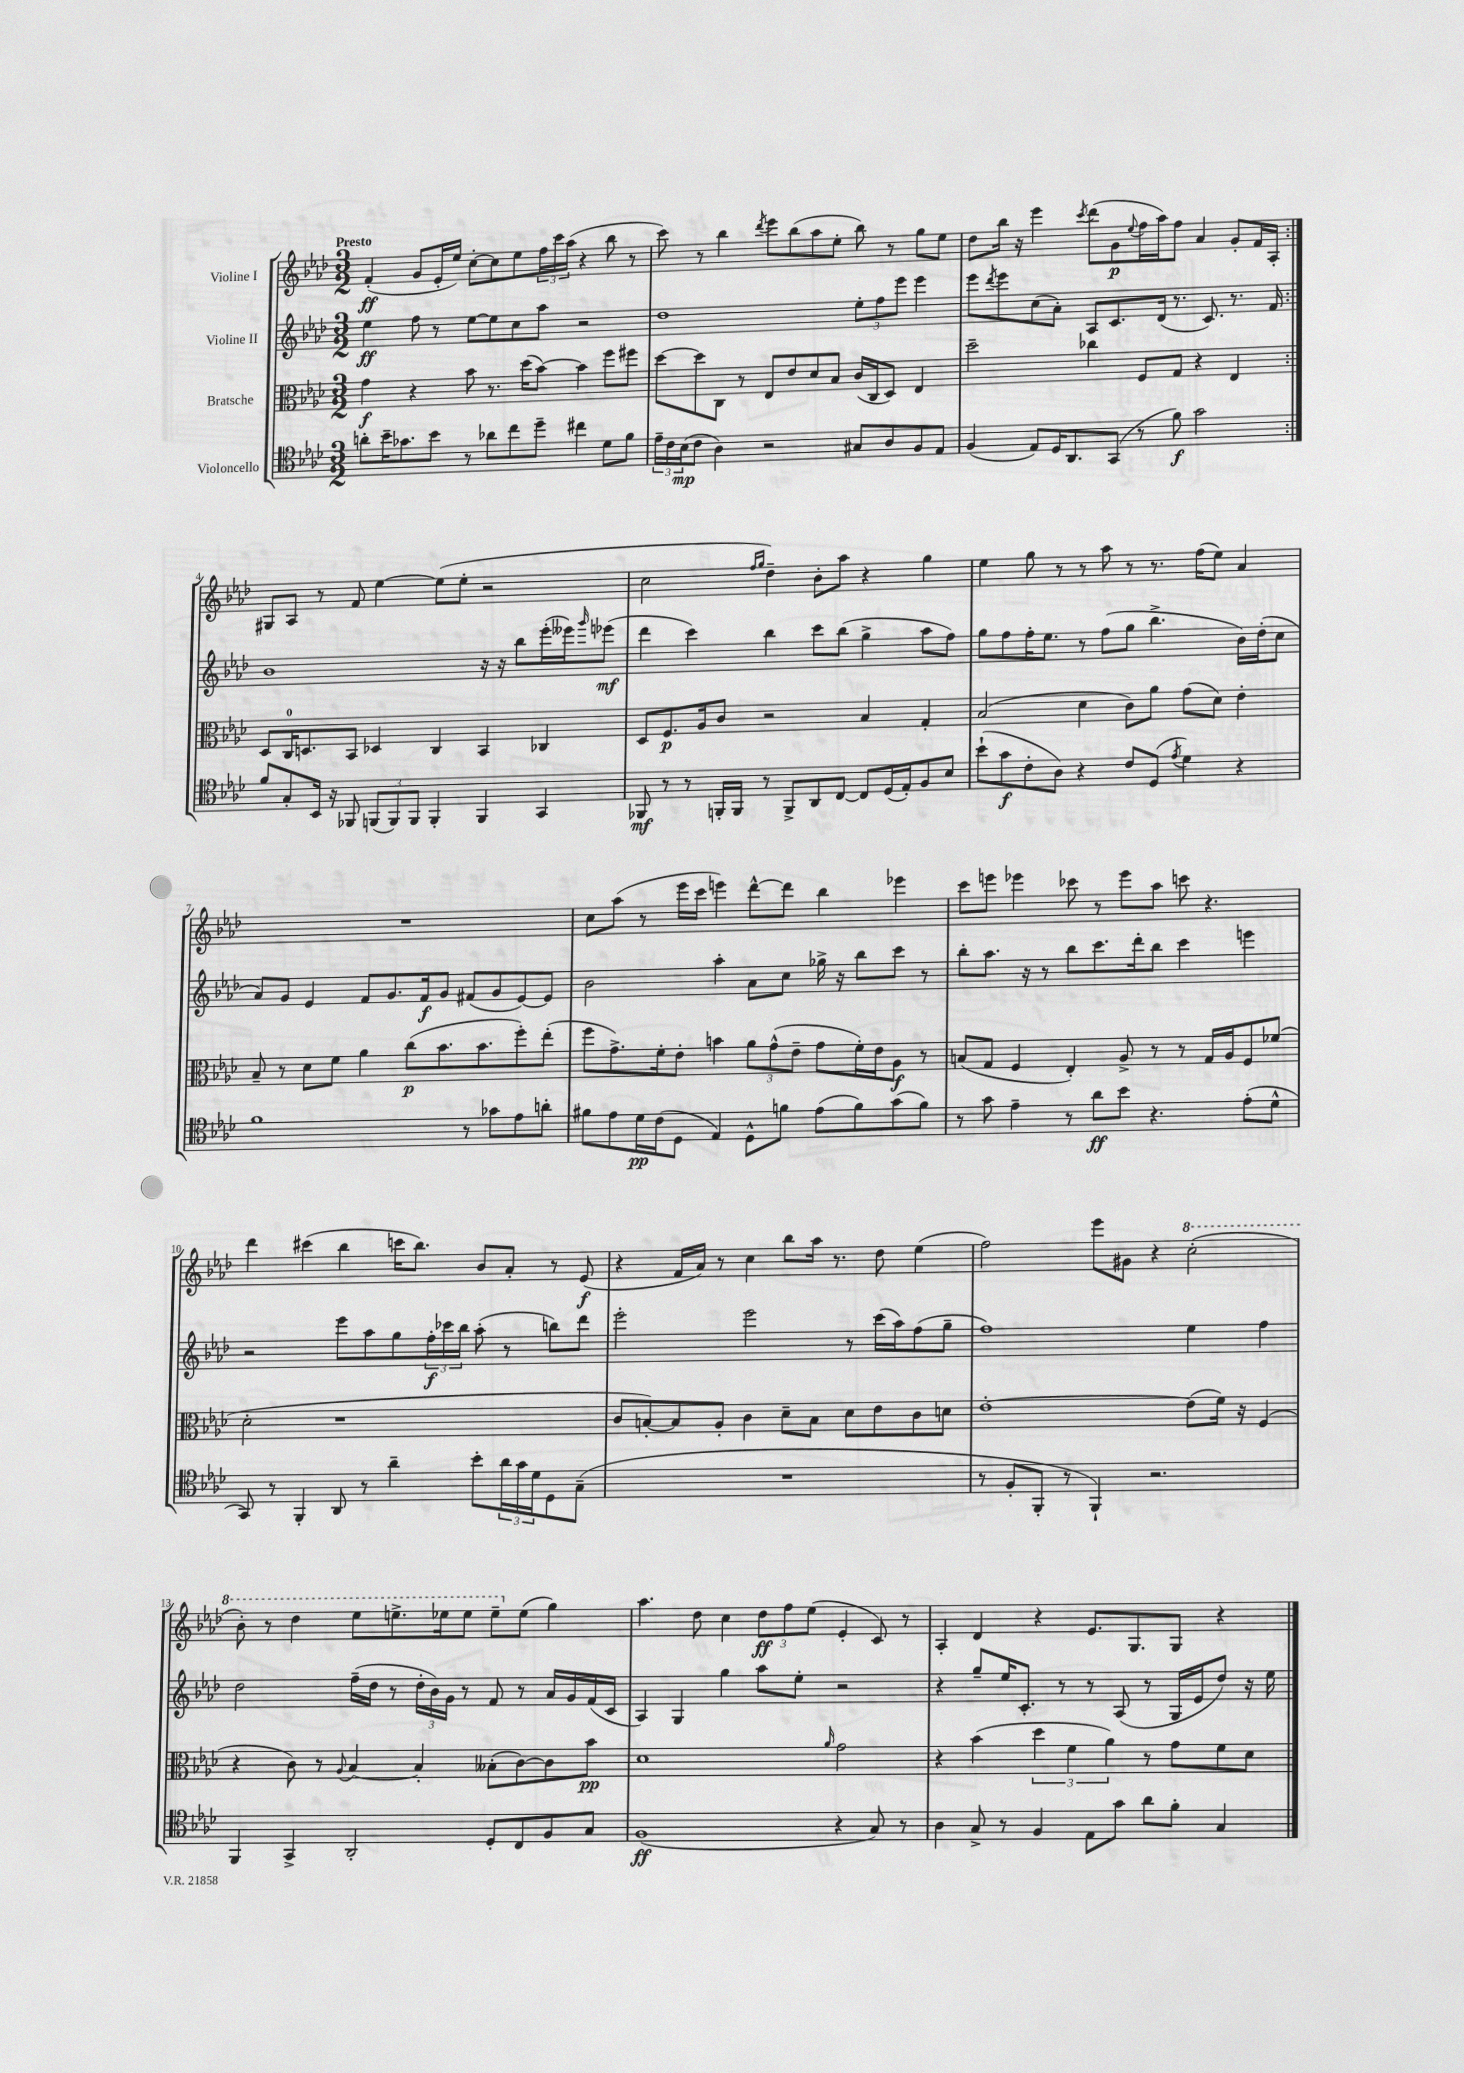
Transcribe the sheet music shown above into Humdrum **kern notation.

**kern	**dynam	**kern	**dynam	**kern	**dynam	**kern	**dynam
*part4	*part4	*part3	*part3	*part2	*part2	*part1	*part1
*staff4	*staff4	*staff3	*staff3	*staff2	*staff2	*staff1	*staff1
*I"Violoncello	*	*I"Bratsche	*	*I"Violine II	*	*I"Violine I	*
*clefC4	*	*clefC3	*	*clefG2	*	*clefG2	*
*k[b-e-a-d-]	*	*k[b-e-a-d-]	*	*k[b-e-a-d-]	*	*k[b-e-a-d-]	*
*M3/2	*	*M3/2	*	*M3/2	*	*M3/2	*
=1	=1	=1	=1	=1	=1	=1	=1
!	!	!	!	!	!	!LO:TX:a:B:t=Presto	!
8an'\L	.	4g\	f	4ee-\	ff	(4f'/	ff
16b-~\K	.	.	.	.	.	.	.
8.g-X\	.	.	.	.	.	.	.
.	.	4r	.	8ff\	.	8g/L	.
8b-\J	.	.	.	8r	.	16e-'/L	.
.	.	.	.	.	.	16ee-/JJ)	.
8r	.	8b-\	.	[8ee-\L	.	[8cc'\L	.
8a-X\L	.	8.r	.	8ee-\]	.	8cc\]	.
8cc\	.	.	.	8cc\	.	8ee-\	.
.	.	(16dd-\KL	.	.	.	.	.
8dd-~\J	.	[8b-\J)	.	8aa-\J	.	24ff\L	.
.	.	.	.	.	.	24ccc\	.
.	.	.	.	.	.	(24aa-\JJ	.
4cc#X\	.	4b-\]	.	2r	.	4r	.
8d-\L	.	8ff\L	.	.	.	8bb-\	.
8f\J	.	8ff#X\J	.	.	.	8r	.
=2	=2	=2	=2	=2	=2	=2	=2
24e-~\LL	.	[8dd-\L	.	1dd-	.	8ccc\)	.
24c\	.	.	.	.	.	.	.
(24B-\J	mp	.	.	.	.	.	.
8c\J	.	8dd-\]	.	.	.	8r	.
4A-\)	.	8C\J	.	.	.	4bb-\	.
.	.	8r	.	.	.	.	.
.	.	.	.	.	.	8qddd-/	.
2r	.	8E-/L	.	.	.	8eee-\L	.
.	.	8e-/	.	.	.	(8bb-\	.
.	.	8d-/	.	.	.	8aa-\	.
.	.	8B-/J	.	.	.	8ee-'\J	.
8G#X/L	.	(16c/LL	.	12ee-'\L	.	8bb-\)	.
.	.	16C/J	.	.	.	.	.
.	.	.	.	12ff\	.	.	.
8A-/	.	8D-/J)	.	.	.	8r	.
.	.	.	.	12eee-\J	.	.	.
8F/	.	4E-/	.	4eee-\	.	8gg\L	.
8E-/J	.	.	.	.	.	8ee-\J	.
=3	=3	=3	=3	=3	=3	=3	=3
(4F/	.	2dd-~\	.	8eee-\L	.	8dd-\L	.
.	.	.	.	8qddd-/	.	.	.
.	.	.	.	8eee-\	.	16bb-\Jk	.
.	.	.	.	.	.	16r	.
8E-/L)	.	.	.	(8cc\	.	4eee-\	.
16D-/K	.	.	.	8a-'\J)	.	.	.
8.AA-/	.	.	.	.	.	.	.
.	.	.	.	.	.	8qccc/	.
.	.	4cc-X\	.	8A-/L	.	(8ddd-\L	.
(8GG/J	.	.	.	8.c/	.	8g\	p
.	.	.	.	.	.	8qqee-/	.
8r	.	8F/L	.	.	.	16ff\L	.
.	.	.	.	(16d-/Jk	.	16aa-\J)	.
8f\)	f	8G/J	.	8.r	.	8ff\J	.
2g\	.	4r	.	.	.	4a-/	.
.	.	.	.	8.c/)	.	.	.
.	.	4E-/	.	8.r	.	8g'/L	.
.	.	.	.	.	.	16f/L	.
.	.	.	.	16f/	.	16A-'/JJ	.
!!LO:LB:g=z
=4:|!	=4:|!	=4:|!	=4:|!	=4:|!	=4:|!	=4:|!	=4:|!
8f/L	.	8D-/L	.	1b-	.	8G#X/L	.
8G'/	.	16C/K	.	.	.	8A-/J	.
.	.	8.Dn/	.	.	.	.	.
16BB-/Jk	.	.	.	.	.	8r	.
16r	.	.	.	.	.	.	.
8FF-X/	.	8BB-/J	.	.	.	8f/	.
(12FFn/L	.	4D-X/	.	.	.	[4ee-\	.
12FF/)	.	.	.	.	.	.	.
12FF/J	.	.	.	.	.	.	.
4FF'/	.	4C/	.	.	.	(8ee-\L]	.
.	.	.	.	.	.	8ee-'\J	.
4FF/	.	4BB-/	.	16r	.	2r	.
.	.	.	.	16r	.	.	.
.	.	.	.	8bb-\L	.	.	.
4GG/	.	4C-X/	.	(16eee-'\L	.	.	.
.	.	.	.	16eee--X\J)	.	.	.
.	.	.	.	16qqggg/	.	.	.
.	.	.	.	(8eee-X\J	mf	.	.
=5	=5	=5	=5	=5	=5	=5	=5
8FF-X/	mf	8D-/L	.	4ddd-\	.	2cc\	.
8r	.	8.F/	p	.	.	.	.
8r	.	.	.	4ccc\)	.	.	.
.	.	16A-/k	.	.	.	.	.
16FFn'/LL	.	8c/J	.	.	.	.	.
16FF/JJ	.	.	.	.	.	.	.
.	.	.	.	.	.	16qqff/LL	.
.	.	.	.	.	.	16qqgg/JJ	.
8r	.	2r	.	4bb-\	.	4dd-~\)	.
8FF^/L	.	.	.	.	.	.	.
8AA-/	.	.	.	8ccc\L	.	8b-'\L	.
[8C/J	.	.	.	(8bb-\J	.	8aa-\J	.
8C/L]	.	4B-/	.	4gg^\	.	4r	.
(16D-/L	.	.	.	.	.	.	.
16E-'/J)	.	.	.	.	.	.	.
8F/	.	4G'/	.	8aa-\L	.	4gg\	.
8B-/J	.	.	.	8ff\J)	.	.	.
=6	=6	=6	=6	=6	=6	=6	=6
(8b-`\L	.	(2B-/	.	8gg\L	.	4ee-\	.
8g\	f	.	.	8ff\	.	.	.
8c'\	.	.	.	16ff'\K	.	8gg\	.
.	.	.	.	8.ee-\J	.	.	.
8A-\J)	.	.	.	.	.	8r	.
4r	.	4d-\	.	8r	.	8r	.
.	.	.	.	(8ff\L	.	8aa-\	.
8c/L	.	8c\L)	.	8gg\J	.	8r	.
(8D-/J	.	8a-\J	.	4.bb-^\	.	8.r	.
8qe-/	.	.	.	.	.	.	.
4d-\)	.	(8g\L	.	.	.	.	.
.	.	.	.	.	.	(16ff\KL	.
.	.	8d-\J)	.	.	.	8ee-\J)	.
4r	.	4e-'\	.	16b-\LL)	.	4a-/	.
.	.	.	.	(16dd-'\J	.	.	.
.	.	.	.	8cc\J	.	.	.
!!LO:LB:g=z
=7	=7	=7	=7	=7	=7	=7	=7
1f	.	8B-~/	.	8a-/L)	.	1.r	.
.	.	8r	.	8g/J	.	.	.
.	.	8d-\L	.	4e-/	.	.	.
.	.	8f\J	.	.	.	.	.
.	.	4a-\	.	8f/L	.	.	.
.	.	.	.	8.g/	.	.	.
.	.	(8cc\L	p	.	.	.	.
.	.	.	.	16f/k	f	.	.
.	.	8.b-\	.	8g/J	.	.	.
8r	.	.	.	(8f#X/L	.	.	.
.	.	8.b-\	.	.	.	.	.
8g-X\L	.	.	.	8g/	.	.	.
8e-\	.	8ff'\)	.	[8e-/)	.	.	.
8an'\J	.	(8ee-'\J	.	8e-/J]	.	.	.
=8	=8	=8	=8	=8	=8	=8	=8
8f#X\L	.	8ff\L	.	2b-\	.	8cc\L	.
8e-\	.	8.g^\)	.	.	.	(8aa-\J	.
16d-\L	pp	.	.	.	.	8r	.
(16c\J	.	16f'\k	.	.	.	.	.
8D-\J	.	8e-'\J	.	.	.	16eee-\LL	.
.	.	.	.	.	.	16ccc\JJ	.
4E-/)	.	4bn\	.	4aa-'\	.	4eeen\)	.
8D-^^\L	.	12a-\L	.	8a-\L	.	[8ddd-^^\L	.
.	.	(12g^^\	.	.	.	.	.
8fn\J	.	.	.	8cc\J	.	8ddd-\J]	.
.	.	12e-~\J	.	.	.	.	.
(8e-\L	.	8g\L	.	16gg-X^\	.	4bb-\	.
.	.	.	.	16r	.	.	.
8f\)	.	16f'\L)	.	8bb-\L	.	.	.
.	.	16e-\J	.	.	.	.	.
(8g\	.	8A-\J	f	8ccc\J	.	4eee-X\	.
8f\J)	.	8r	.	8r	.	.	.
=9	=9	=9	=9	=9	=9	=9	=9
8r	.	(8Bn/L	.	8bb-'\L	.	8ccc\L	.
8g\	.	8G/J	.	8.aa-\J	.	8eeen\J	.
4e-~\	.	4F/	.	.	.	4eee-X\	.
.	.	.	.	16r	.	.	.
.	.	.	.	8r	.	.	.
8r	.	4E-'/)	.	8bb-\L	.	8ccc-X\	.
8a-\L	ff	.	.	8.ccc\	.	8r	.
8b-\J	.	8A-^/	.	.	.	8eee-\L	.
.	.	.	.	16ddd-'\k	.	.	.
4.r	.	8r	.	8bb-\J	.	8aa-\J	.
.	.	8r	.	4ccc\	.	8cccn\	.
.	.	16G/LL	.	.	.	4.r	.
.	.	16A-/J	.	.	.	.	.
(8e-'\L	.	8F/	.	4eeen\	.	.	.
8d-^^\J	.	(8f-X/J	.	.	.	.	.
!!LO:LB:g=z
=10	=10	=10	=10	=10	=10	=10	=10
8GG/)	.	2d-'\	.	2r	.	4ddd-\	.
8r	.	.	.	.	.	.	.
4FF'/	.	.	.	.	.	(4ccc#X\	.
8AA-/	.	1r	.	8eee-\L	.	4bb-\	.
8r	.	.	.	8aa-\	.	.	.
4a-~\	.	.	.	8gg\	.	16cccn\KL	.
.	.	.	.	.	.	8.bb-\J)	.
.	.	.	.	24ff'\L	f	.	.
.	.	.	.	24ccc-X\	.	.	.
.	.	.	.	24bb-\JJ	.	.	.
8b-'\L	.	.	.	(8aa-'\	.	8b-/L	.
24a-\L	.	.	.	8r	.	8a-'/J	.
24g\	.	.	.	.	.	.	.
24d-\J	.	.	.	.	.	.	.
8D-\	.	.	.	8bbn\L)	.	8r	.
(8G~\J	.	.	.	8ddd-\J	.	(8e-/	f
=11	=11	=11	=11	=11	=11	=11	=11
1.r	.	8c/L	.	2eee-'\	.	4r	.
.	.	[8Bn'/)	.	.	.	.	.
.	.	8B/]	.	.	.	16f/LL	.
.	.	.	.	.	.	16a-/JJ)	.
.	.	8A-'/J	.	.	.	8r	.
.	.	4c\	.	2eee-\	.	4cc\	.
.	.	8d-~\L	.	.	.	8bb-\L	.
.	.	8B\J	.	.	.	16aa-\Jk	.
.	.	.	.	.	.	8.r	.
.	.	8d-\L	.	8r	.	.	.
.	.	8e-\	.	(16ccc\LL	.	8dd-\	.
.	.	.	.	16aa-\J)	.	.	.
.	.	8c\	.	(8ff\	.	(4ee-\	.
.	.	8dn\J	.	8gg~\J	.	.	.
=12	=12	=12	=12	=12	=12	=12	=12
8r	.	[1e-'	.	1ff)	.	2ff\)	.
8F'/L	.	.	.	.	.	.	.
8FF'/J	.	.	.	.	.	.	.
8r	.	.	.	.	.	.	.
4FF`/)	.	.	.	.	.	8eee-\L	.
.	.	.	.	.	.	8g#X\J	.
2.r	.	.	.	.	.	4r	.
*	*	*	*	*	*	*8va	*
.	.	(8e-\L]	.	4ee-\	.	(2ccc'\	.
.	.	16f\Jk)	.	.	.	.	.
.	.	16r	.	.	.	.	.
.	.	(4F/	.	4ff\	.	.	.
!!LO:LB:g=z
=13	=13	=13	=13	=13	=13	=13	=13
4FF/	.	4r	.	2dd-\	.	8bb-'\)	.
.	.	.	.	.	.	8r	.
4GG^/	.	8c\)	.	.	.	4ddd-\	.
.	.	8r	.	.	.	.	.
.	.	8qqA-/	.	.	.	.	.
2AA-'/	.	[4B-/	.	(16ff~\LL	.	8eee-\L	.
.	.	.	.	16dd-\JJ	.	.	.
.	.	.	.	8r	.	8.eeen^\	.
.	.	4B-'/]	.	24dd-'\LL	.	.	.
.	.	.	.	24b-\)	.	.	.
.	.	.	.	.	.	16eee-X\k	.
.	.	.	.	24g\JJ	.	.	.
.	.	.	.	8r	.	8eee-\J	.
8D-'/L	.	(8B--X'\L	.	8f/	.	8eee-~\L	.
*	*	*	*	*	*	*X8va	*
8C/	.	[8c\)	.	8r	.	(8ee-\J	.
8F/	.	8c\]	.	16a-/LL	.	4gg\)	.
.	.	.	.	16g/	.	.	.
8G/J	.	8b-\J	pp	(16f/	.	.	.
.	.	.	.	16c/JJ	.	.	.
=14	=14	=14	=14	=14	=14	=14	=14
(1F	ff	1d-	.	4A-/)	.	4.aa-\	.
.	.	.	.	4G/	.	.	.
.	.	.	.	.	.	8dd-\	.
.	.	.	.	4gg\	.	4cc\	.
.	.	.	.	8aa-\L	.	12dd-\L	ff
.	.	.	.	.	.	12ff\	.
.	.	.	.	8ee-'\J	.	.	.
.	.	.	.	.	.	(12ee-\J	.
.	.	16qqa-/	.	.	.	.	.
4r	.	2g\	.	2r	.	4e-'/	.
8G/)	.	.	.	.	.	8c/)	.
8r	.	.	.	.	.	8r	.
=15	=15	=15	=15	=15	=15	=15	=15
4A-\	.	4r	.	4r	.	4A-'/	.
8G^/	.	(4b-\	.	8gg~/L	.	4d-/	.
8r	.	.	.	16ee-/K	.	.	.
.	.	.	.	8.c'/J	.	.	.
4F/	.	6dd-\	.	.	.	4r	.
.	.	.	.	8r	.	.	.
.	.	6f\	.	.	.	.	.
8E-\L	.	.	.	8r	.	8.e-/L	.
.	.	6a-\)	.	.	.	.	.
8g\J	.	.	.	(8A-/	.	.	.
.	.	.	.	.	.	8.G/	.
8a-\L	.	8r	.	8r	.	.	.
8f'\J	.	8g\L	.	16G/LL	.	8G/J	.
.	.	.	.	16e-/J	.	.	.
4G/	.	8f\	.	8dd-/J)	.	4r	.
.	.	8d-\J	.	16r	.	.	.
.	.	.	.	16ee-\	.	.	.
==	==	==	==	==	==	==	==
*-	*-	*-	*-	*-	*-	*-	*-
